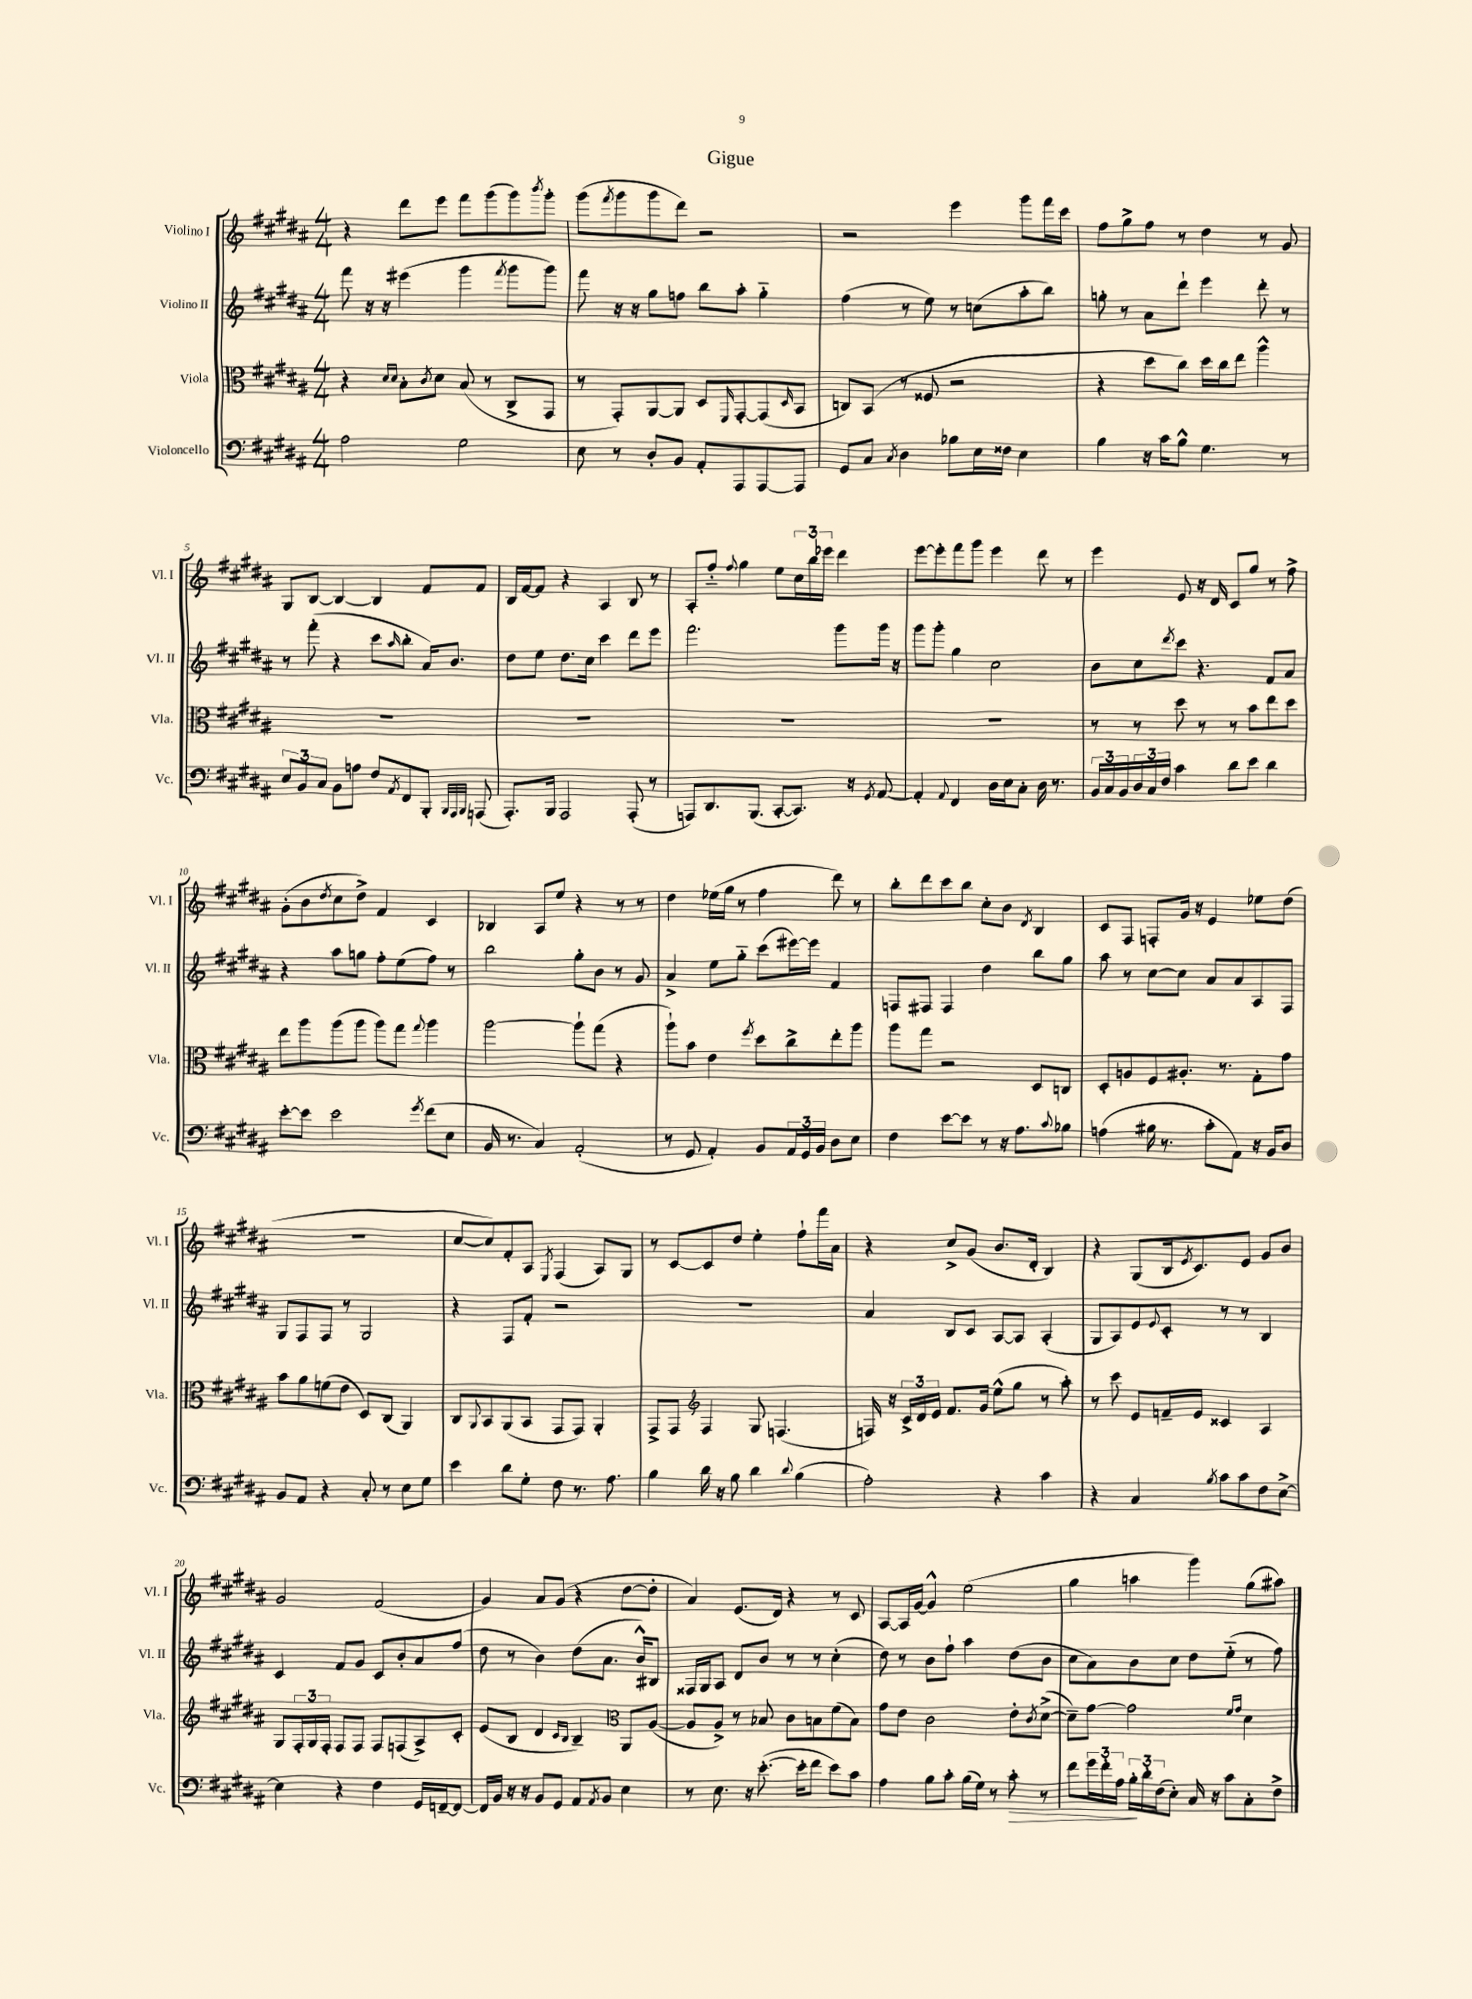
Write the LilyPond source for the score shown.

\header { title = "Gigue" }
<<
\new StaffGroup <<
\new Staff = "s0" \with { instrumentName = "Violino I" shortInstrumentName = "Vl. I" } {
    \clef treble \key b \major \numericTimeSignature \time 4/4
    r4 dis'''8 e'''8 fis'''8 gis'''8( gis'''8) \acciaccatura { b'''8 } gis'''8-. |
    gis'''8( \acciaccatura { fis'''8 } gis'''8 gis'''8 dis'''8) r2 |
    r2 e'''4 gis'''8 fis'''16 cis'''16 |
    fis''8 gis''8-> fis''8 r8 dis''4 r8 gis'8 |
    gis8 b8~ b4~ b4 fis'8 fis'8 |
    b16 fis'16~ fis'8 r4 ais4 b8 r8 |
    ais8-. fis''8-_ \appoggiatura { fis''8 } gis''4 e''8 \tuplet 3/2 { cis''16 b''16 ees'''16 } dis'''4 |
    e'''8~ e'''8-. fis'''8 gis'''8 e'''4 dis'''8 r8 |
    e'''4 e'8 r16 dis'16 cis'8 gis''8 r8 fis''8-> |
    gis'8-.( b'8 \acciaccatura { dis''8 } cis''8 dis''8->) fis'4 cis'4 |
    bes4 ais8 e''8 r4 r8 r8 |
    dis''4 ees''16( gis''16 r8 fis''4 dis'''8) r8 |
    b''8-. dis'''8 cis'''8 b''8 cis''8-. b'8 \acciaccatura { dis'8 } b4 |
    cis'8 fis8 f8-. gis'16 r16 e'4 ees''8 dis''8( |
    R1 |
    cis''8~ cis''8) fis'8-. ais8 \acciaccatura { e8 } fis4( ais8) gis8 |
    r8 cis'8~ cis'8 dis''8 e''4-. fis''8-! fis'''16 ais'16 |
    r4 cis''8-> gis'8( b'8. dis'16-. b4) |
    r4 gis8( b16 \acciaccatura { e'8 } cis'8.) e'8 gis'8 b'8 |
    gis'2 fis'2( |
    gis'4) ais'8 gis'8( r4 dis''8~ dis''8-. |
    ais'4) e'8.( dis'16) r4 r8 cis'8 |
    ais8~ ais16 gis'16~ gis'4-^ e''2( |
    gis''4 a''4 gis'''4) gis''8( ais''8) \bar "|." |
}
\new Staff = "s1" \with { instrumentName = "Violino II" shortInstrumentName = "Vl. II" } {
    \clef treble \key b \major \numericTimeSignature \time 4/4
    fis'''8 r16 r16 eis'''4( gis'''4 \acciaccatura { fis'''8 } gis'''8 gis'''8) |
    fis'''8 r16 r16 gis''8 f''8 b''8 ais''8-. gis''4-_ |
    fis''4( r8 e''8) r8 c''8( ais''8-. b''8) |
    g''8-. r8 ais'8 dis'''8-! e'''4 dis'''8-. r8 |
    r8 fis'''8-.( r4 cis'''8 \grace { ais''16 } b''8-. ais'16) b'8. |
    dis''8 e''8 dis''8. cis''16 cis'''4 dis'''8 e'''8 |
    fis'''2. gis'''8 gis'''16 r16 |
    gis'''8 gis'''8-. gis''4 cis''2 |
    b'8 cis''8 \acciaccatura { dis'''8 } cis'''8 r4. fis'8 ais'8 |
    r4 ais''8 g''8 fis''8-. e''8( fis''8) r8 |
    b''2 gis''8-. b'8 r8 gis'8 |
    ais'4-> e''8 gis''8-_ cis'''8( eis'''16~) eis'''16 fis'4 |
    f8 fis8 fis4 dis''4 b''8 gis''8 |
    ais''8 r8 cis''8~ cis''8 ais'8 ais'8 ais8 fis8 |
    gis8 fis8 fis8 r8 gis2 |
    r4 fis8 fis'8-. r2 |
    R1 |
    ais'4 b8 cis'8 ais8~ ais8 ais4-.( |
    gis8 ais8) e'8 \appoggiatura { e'8 } cis'8-. r8 r8 b4 |
    cis'4 fis'8 gis'8 cis'8 b'8-. ais'8 fis''8( |
    dis''8 r8 b'4) dis''8( ais'8. b'16-^) bis8 |
    fisis16 gis16 ais8 dis'8 b'8 r8 r8 cis''4-.( |
    dis''8) r8 b'8 fis''8-! ais''4 dis''8( b'8 |
    cis''8 ais'8) b'8 cis''8 dis''8 e''8-_( r8 fis''8) \bar "|." |
}
\new Staff = "s2" \with { instrumentName = "Viola" shortInstrumentName = "Vla." } {
    \clef alto \key b \major \numericTimeSignature \time 4/4
    r4 \grace { dis'16 dis'16 } b8-. \acciaccatura { cis'8 } dis'8 b8( r8 cis8-> gis,8 |
    r8 gis,8-.) ais,8~ ais,8 dis8 \grace { fis,16 } gis,8~-. gis,8( \grace { dis16 } b,8 |
    c8) b,8( r8 fisis8 r2 |
    r4 dis''8 cis''8) dis''16 cis''16 e''8 ais''4-^ |
    R1 |
    R1 |
    R1 |
    R1 |
    r8 r8 dis''8 r8 r8 b'8 e''8 dis''8 |
    e''8 ais''8 ais''8( ais''8 ais''8) gis''8 \appoggiatura { gis''8 } ais''4 |
    ais''2~ ais''8-! gis''8( r4 |
    ais''8-!) b'8 e'4 \acciaccatura { fis''8 } dis''8 cis''8-> e''8-. ais''8 |
    ais''8 gis''8 r2 dis8 c8 |
    dis8-. a8 fis8 ais8.-. r8. gis8-. gis'8 |
    b'8 ais'8 f'8( e'8 dis8) cis8( ais,4) |
    cis8 \appoggiatura { ais,8 } b,8 ais,8( b,8 gis,8 gis,8) ais,4-. |
    gis,8-> gis,8 \clef treble fis4 gis8 f4.( |
    f16) r16 \tuplet 3/2 { cis'16-> dis'16 e'16 } fis'8. gis'16 e''8-^( gis''8 r8 ais''8-.) |
    r8 cis'''8 e'8 f'16-- e'16 cisis'4 ais4 |
    gis8 \tuplet 3/2 { fis16-. gis16 fis16-. } fis8 fis8 fis8 f8( ais8->) cis'8-. |
    e'8( b8 dis'4 \grace { cis'16 b16 } b4--) \clef alto ais,8 ais8~( |
    ais8 ais8->) r8 bes8 cis'8 b8 fis'8( b8) |
    gis'8 e'8 cis'2 e'8-. \acciaccatura { cis'8 } dis'8~->( |
    dis'8--) gis'8~ gis'2 \grace { fis'16 gis'16 } dis'4 \bar "|." |
}
\new Staff = "s3" \with { instrumentName = "Violoncello" shortInstrumentName = "Vc." } {
    \clef bass \key b \major \numericTimeSignature \time 4/4
    ais2 gis2 |
    e8 r8 dis8-. b,8 ais,8-. ais,,8 ais,,8~ ais,,8 |
    gis,8 cis8 \acciaccatura { cis8 } dis4 bes8 e16 fisis16 e4 |
    b4 r16 cis'16 b8-^ gis4. r8 |
    \tuplet 3/2 { e8 b,8 cis8 } b,8 a8 fis8 \acciaccatura { ais,8 } fis,8 b,,8-. \grace { b,,32 ais,,32 b,,32 } a,,8( |
    ais,,8.-.) b,,16 ais,,2 ais,,8-.( r8 |
    a,,8) dis,8. b,,8.( cis,8~-. cis,8.) r16 \acciaccatura { gis,8 } ais,8~ |
    ais,4-. \appoggiatura { ais,8 } fis,4 dis16 e16 cis8-. dis16 r8. |
    \tuplet 3/2 { b,16 cis16 b,16 } \tuplet 3/2 { dis16 cis16 fis16 } cis'4 dis'8 e'8 dis'4 |
    e'8~-. e'8 e'2 \acciaccatura { gis'8 } fis'8( e8 |
    b,16 r8. cis4) ais,2-.( |
    r8 gis,8 ais,4-.) b,8 \tuplet 3/2 { ais,16 gis,16 b,16 } dis8 e8 |
    fis4 e'8~ e'8 r8 r16 ais8. \appoggiatura { cis'8 } bes8 |
    a4( bis16 r8. cis'8-. ais,8) r16 b,16 dis8 |
    b,8 ais,8 r4 cis8-. r8 e8 gis8 |
    e'4 dis'8 gis8-. fis8 r8. ais8. |
    b4 dis'16 r16 b8 dis'4 \appoggiatura { dis'8 } b4( |
    ais2-.) r4 cis'4 |
    r4 cis4 \acciaccatura { b8 } cis'8 cis'8 fis8 e8~-> |
    e4 r4 fis4 gis,16 f,16~-- f,8~ |
    f,16 b,16 r16 r16 b,8 gis,8 ais,8 \acciaccatura { ais,8 } b,8 e4 |
    r8 e8. r16 e'8.~-.( e'16-. fis'8 e'8) cis'8 |
    ais4 b8 cis'8-. b16( gis16) r8 cis'8-.\> r8 |
    fis'8 \tuplet 3/2 { gis'16 fis'16-. ais16 } \tuplet 3/2 { b16-.\! dis'16-. fis16( } e8-.) cis16 r16 cis'8 cis8-. fis8-> \bar "|." |
}
>>
>>
